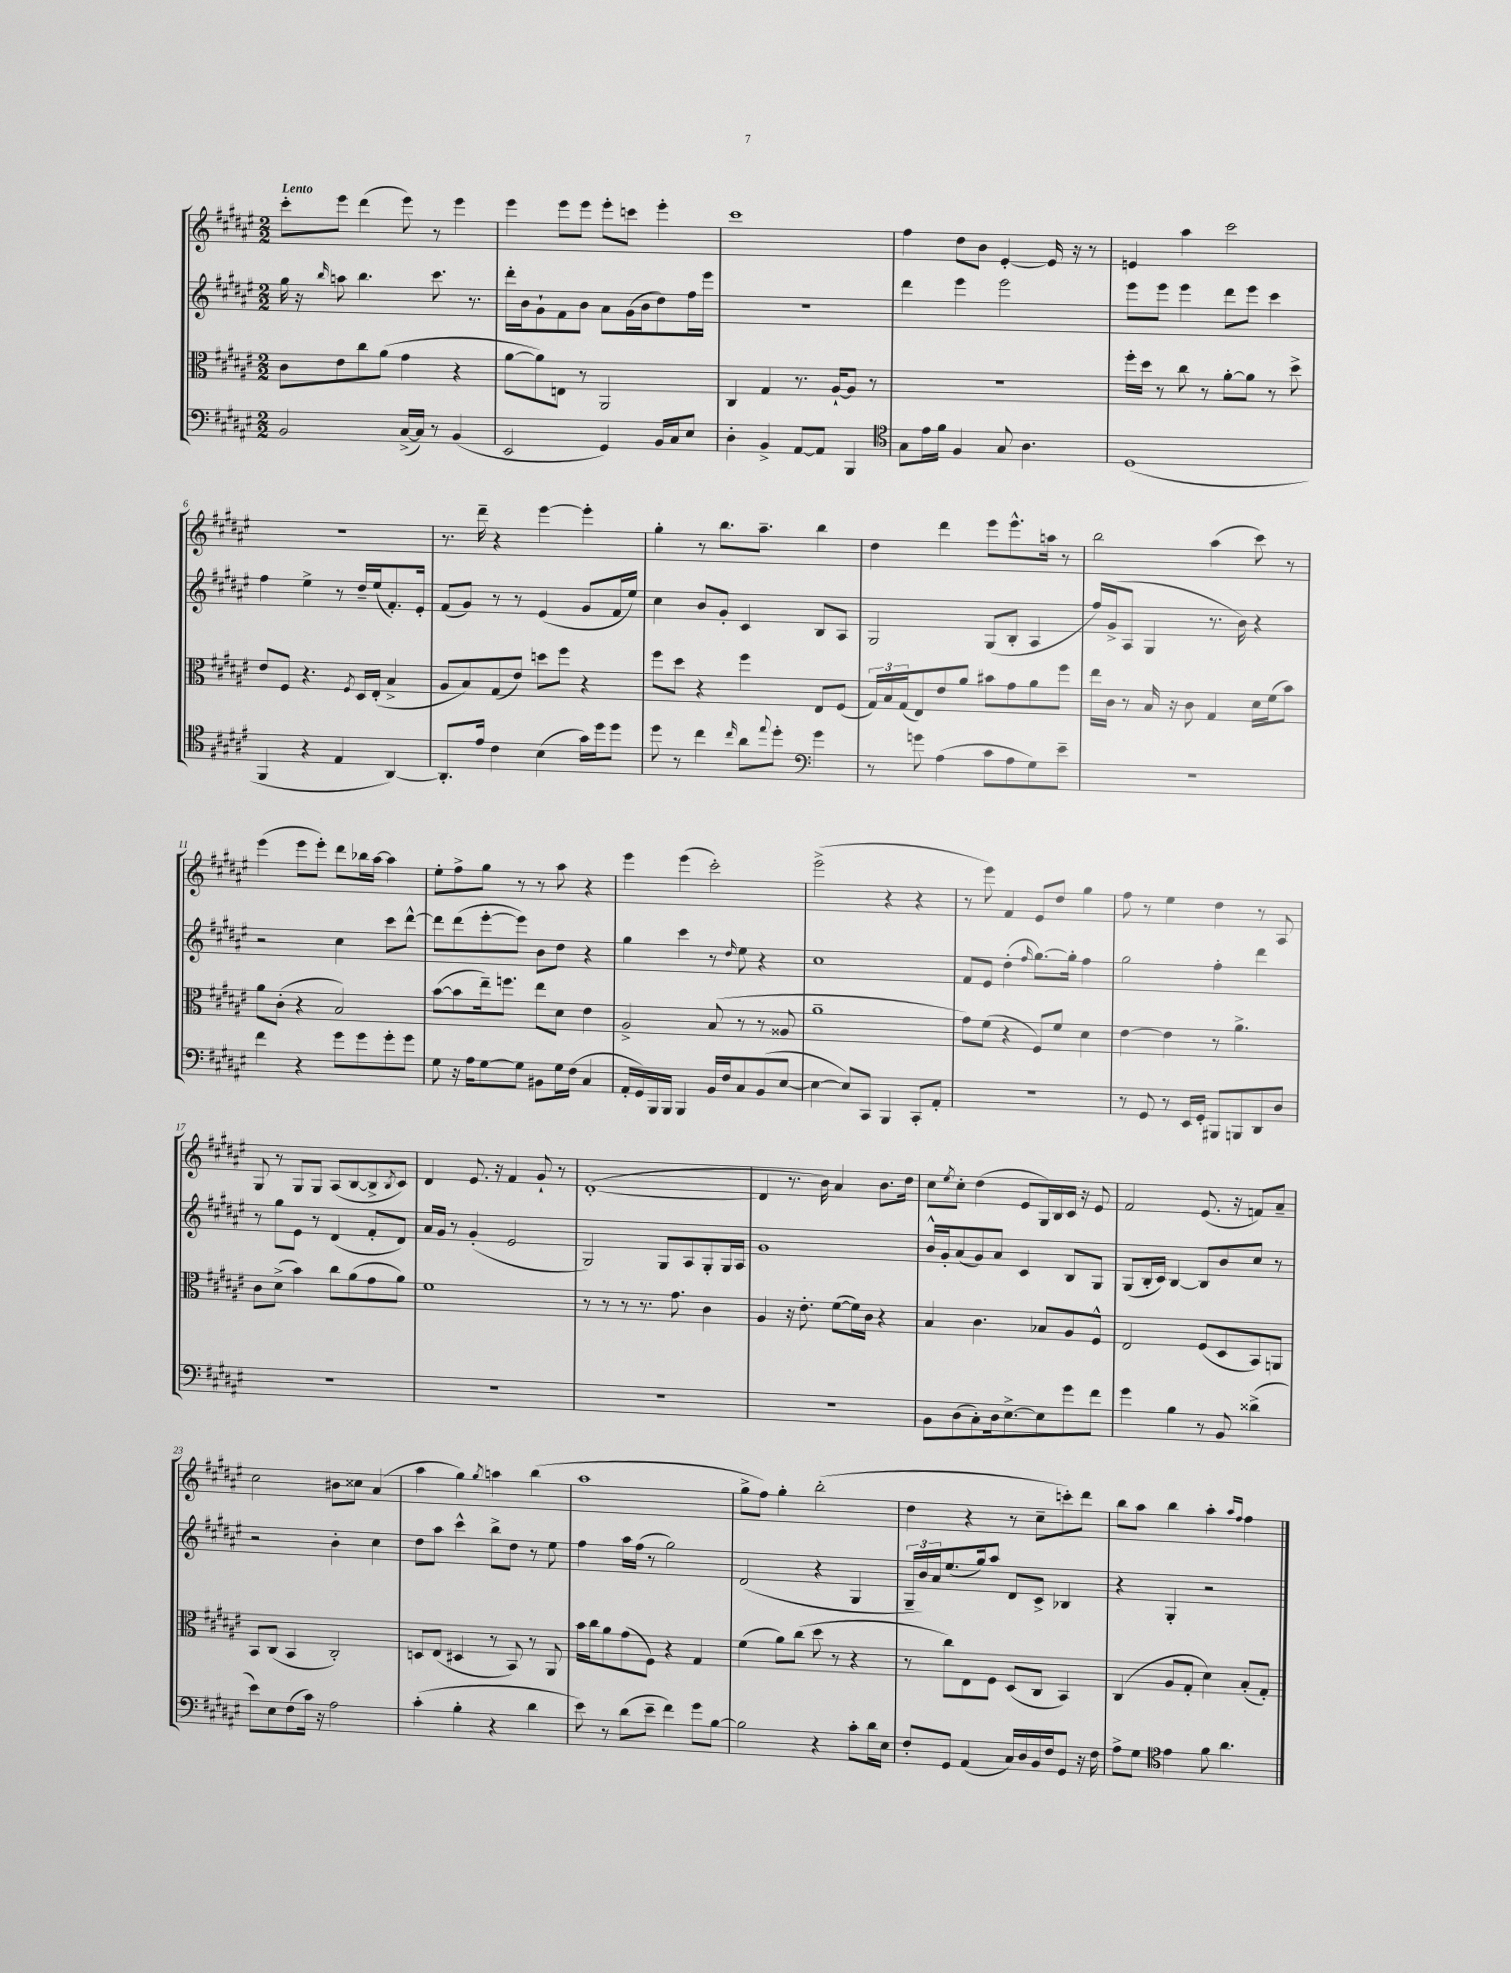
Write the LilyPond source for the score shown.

<<
\new StaffGroup <<
\new Staff = "s0" {
    \clef treble \key fis \major \numericTimeSignature \time 2/2 \tempo "Lento"
    cis'''8-. eis'''8 dis'''4( eis'''8) r8 eis'''4 |
    eis'''4 eis'''8 eis'''8 eis'''8-. c'''8 eis'''4-. |
    cis'''1 |
    fis''4 dis''8 b'8 eis'4~-. eis'16 r16 r8 |
    e'4 ais''4 cis'''2 |
    r1 |
    r8. dis'''16-- r4 eis'''4~ eis'''4-. |
    gis''4-. r8 b''8. ais''8.-- b''4 |
    dis''4 dis'''4 eis'''8 eis'''8.-^ a''16 r8 |
    b''2 ais''4( cis'''8) r8 |
    eis'''4( eis'''8 eis'''8-.) dis'''8 bes''16 ais''16~ ais''4 |
    eis''8-. fis''8-> gis''8 r8 r8 ais''8 r4 |
    eis'''4 eis'''4( cis'''2-.) |
    eis'''2->( r4 r4 |
    r8 eis'''8) fis'4 eis'8 dis''8 gis''4 |
    fis''8 r8 eis''4 dis''4 r8 ais8 |
    gis8 r8 gis8 gis8 ais8( b8~ b8-> \acciaccatura { b8 } cis'8) |
    dis'4 eis'8. r16 fis'4 gis'8-! r8 |
    dis'1~-.( |
    dis'4 r8. b'16) ais'4 b'8. dis''16 |
    cis''8 \acciaccatura { eis''8 } cis''8-. dis''4( eis'8 gis16) b16 cis'16 r16 eis'8 |
    fis'2 eis'8.( r16 f'8) ais'8-- |
    cis''2 bis'8 cisis''8 ais'4( |
    ais''4 gis''4) \acciaccatura { gis''8 } a''4 b''4( |
    ais''1 |
    gis''8-> fis''8) gis''4-. b''2-.( |
    dis''4 r4 r8 cis''8-- c'''8-.) dis'''8 |
    b''8 ais''8 b''4 ais''4-. \grace { ais''16 fis''16 } fis''4 \bar "|." |
}
\new Staff = "s1" {
    \clef treble \key fis \major \numericTimeSignature \time 2/2
    gis''16 r16 \grace { b''16 } a''8 b''4. cis'''8. r8. |
    dis'''16-. b'16 gis'8-! fis'8 b'8 ais'8 gis'16( b'16 dis''8) fis''16 eis'''16 |
    R1 |
    dis'''4 eis'''4 eis'''2 |
    eis'''8 eis'''8 eis'''4 dis'''8 eis'''8 cis'''4 |
    fis''4 eis''4-> r8 dis''16-- eis''16( fis'8.-.) eis'16-. |
    fis'8( gis'8) r8 r8 eis'4( gis'8 fis'16 eis''16) |
    cis''4 b'8 gis'8-. cis'4 b8 ais8 |
    gis2 gis8( b8-. ais4 |
    fis''16) gis'16->( ais8 gis4 r8. b'16) r4 |
    r2 cis''4 cis'''8 dis'''8~-^ |
    dis'''8 dis'''8( eis'''8~-. eis'''8) b'8 dis''8 r4 |
    gis''4 cis'''4 r8 \grace { dis''16 } eis''8 r4 |
    cis''1 |
    fis'8 eis'8 dis''4-.( \grace { fis''16 } gis''8.~) gis''16-. fis''4 |
    gis''2 fis''4-. dis'''4 |
    r8 gis''8 eis'8 r8 dis'4( fis'8-. dis'8) |
    ais'16 gis'16 r8 gis'4-.( eis'2 |
    gis2) gis8 ais8 gis8-. gis16 ais16 |
    gis'1 |
    b'16-^ gis'16-. ais'8( gis'8) ais'8 cis'4 b8 gis8 |
    gis8( b16-. cis'16) b4~ b8 b'8 cis''8 r8 |
    r2 b'4-. cis''4 |
    dis''8 ais''8 cis'''4-^ b''8-> dis''8 r8 eis''8 |
    fis''4 ais''16 fis''16( r8 gis''2) |
    dis'2( r4 gis4 |
    \tuplet 3/2 { gis16-- b'16) ais'16 } eis''8.( gis''16) ais''8 dis'8 cis'8-> bes4 |
    r4 gis4-. r2 \bar "|." |
}
\new Staff = "s2" {
    \clef alto \key fis \major \numericTimeSignature \time 2/2
    cis'8 eis'8 cis''8 ais'8( gis'4 r4 |
    ais'8~ ais'8) e8 r8 ais,2 |
    cis4 gis4 r8. ais16~-! ais8 r8 |
    R1 |
    fis''16-. dis''16 r8 cis''8 r8 ais'8~-. ais'8 r8 dis''8-> |
    eis'8 fis8 r4. \acciaccatura { fis8 } dis16 eis16-.( b4-> |
    ais8 b8) gis8( eis'8) d''8 fis''8 r4 |
    fis''8 dis''8 r4 fis''4 eis8 fis8( |
    \tuplet 3/2 { gis16) b16 gis16( } eis8) eis'8 ais'8 bis'8 gis'8 ais'8 fis''8 |
    eis''16 cis'16 r8 b16 r16 cis'8 gis4 dis'16 fis'16( b'8) |
    ais'8 cis'8-.( r4 b2) |
    b'8~( b'8 eis''16--) f''8. eis''8 dis'8 eis'4 |
    ais2-> b8( r8 r8 aisis8 |
    ais'1-- |
    gis'8) fis'8( r4 fis8) fis'8 dis'4 |
    eis'4~ eis'4 r8 ais'4.-> |
    cis'8 dis'8->( b'4) cis''8 ais'8( gis'8 ais'8) |
    fis'1 |
    r8 r8 r8 r8. gis'8. cis'4 |
    ais4 r16 eis'8.-. fis'8~( fis'16) cis'16 r4 |
    b4 cis'4. bes8 ais8 fis8-^ |
    eis2 fis8( dis8 b,8) a,8 |
    b,8 cis8( b,4 cis2-.) |
    d8 eis8( dis4 r8 b,8) r8 ais,8 |
    b'16 cis''16 ais'8 gis'8( fis8) r4 gis4 |
    fis'4( ais'8) cis''8( dis''8 r8 r4 |
    r8 cis''8) eis8 fis8 dis8( cis8 b,4) |
    cis4( ais8 gis8-. dis'4) b8-.( gis8-.) \bar "|." |
}
\new Staff = "s3" {
    \clef bass \key fis \major \numericTimeSignature \time 2/2
    b,2 cis16~->( cis16) r8 b,4( |
    eis,2 gis,4) b,16 cis16 eis8 |
    dis4-. b,4-> ais,8~ ais,8 b,,4 |
    \clef tenor gis8 eis'16 fis'16 fis4 gis8 ais4. |
    dis1( |
    fis,4 r4 eis4 ais,4~) |
    ais,8.-. eis'16 cis'4 b4( gis'16) dis''16 dis''8 |
    dis''8 r8 cis''4 \grace { cis''16 } ais'8 \appoggiatura { eis''8 } dis''8-. \clef bass gis'4 |
    r8 g'8 ais4( cis'8 ais8 gis8) eis'8-- |
    R1 |
    fis'4 r4 gis'8 gis'8 gis'8-. gis'8 |
    gis8 r16 ais16 gis8~ gis8 bis,8 gis16 fis16( cis4 |
    ais,16-. gis,16) b,,16 b,,16 b,,4 b,16 fis16 cis8 b,8( eis8~ |
    eis4~ eis8) cis,8 b,,4 cis,8-. ais,8-. |
    R1 |
    r8 gis,8 r8 eis,16 gis,16-. bis,,8 b,,8 dis,8 dis8 |
    R1 |
    R1 |
    R1 |
    R1 |
    b,8 dis8( cis8-.) dis16 eis8.~-> eis8 gis'8 fis'8 |
    gis'4 b4 r8 b,8 disis'4->( |
    eis'8) eis8 fis8( cis'16) r16 ais2 |
    cis'4-.( b4-. r4 dis'4 |
    eis'8) r8 dis'8( eis'8-- fis'4) gis'8 b8~ |
    b2 r4 cis'8-. dis'16 eis16 |
    fis8-. gis,8 ais,4( cis16) dis16 b,16 fis16 gis,8 r16 fis16 |
    ais8-> gis8 \clef tenor eis'4 fis'8 ais'4. \bar "|." |
}
>>
>>
